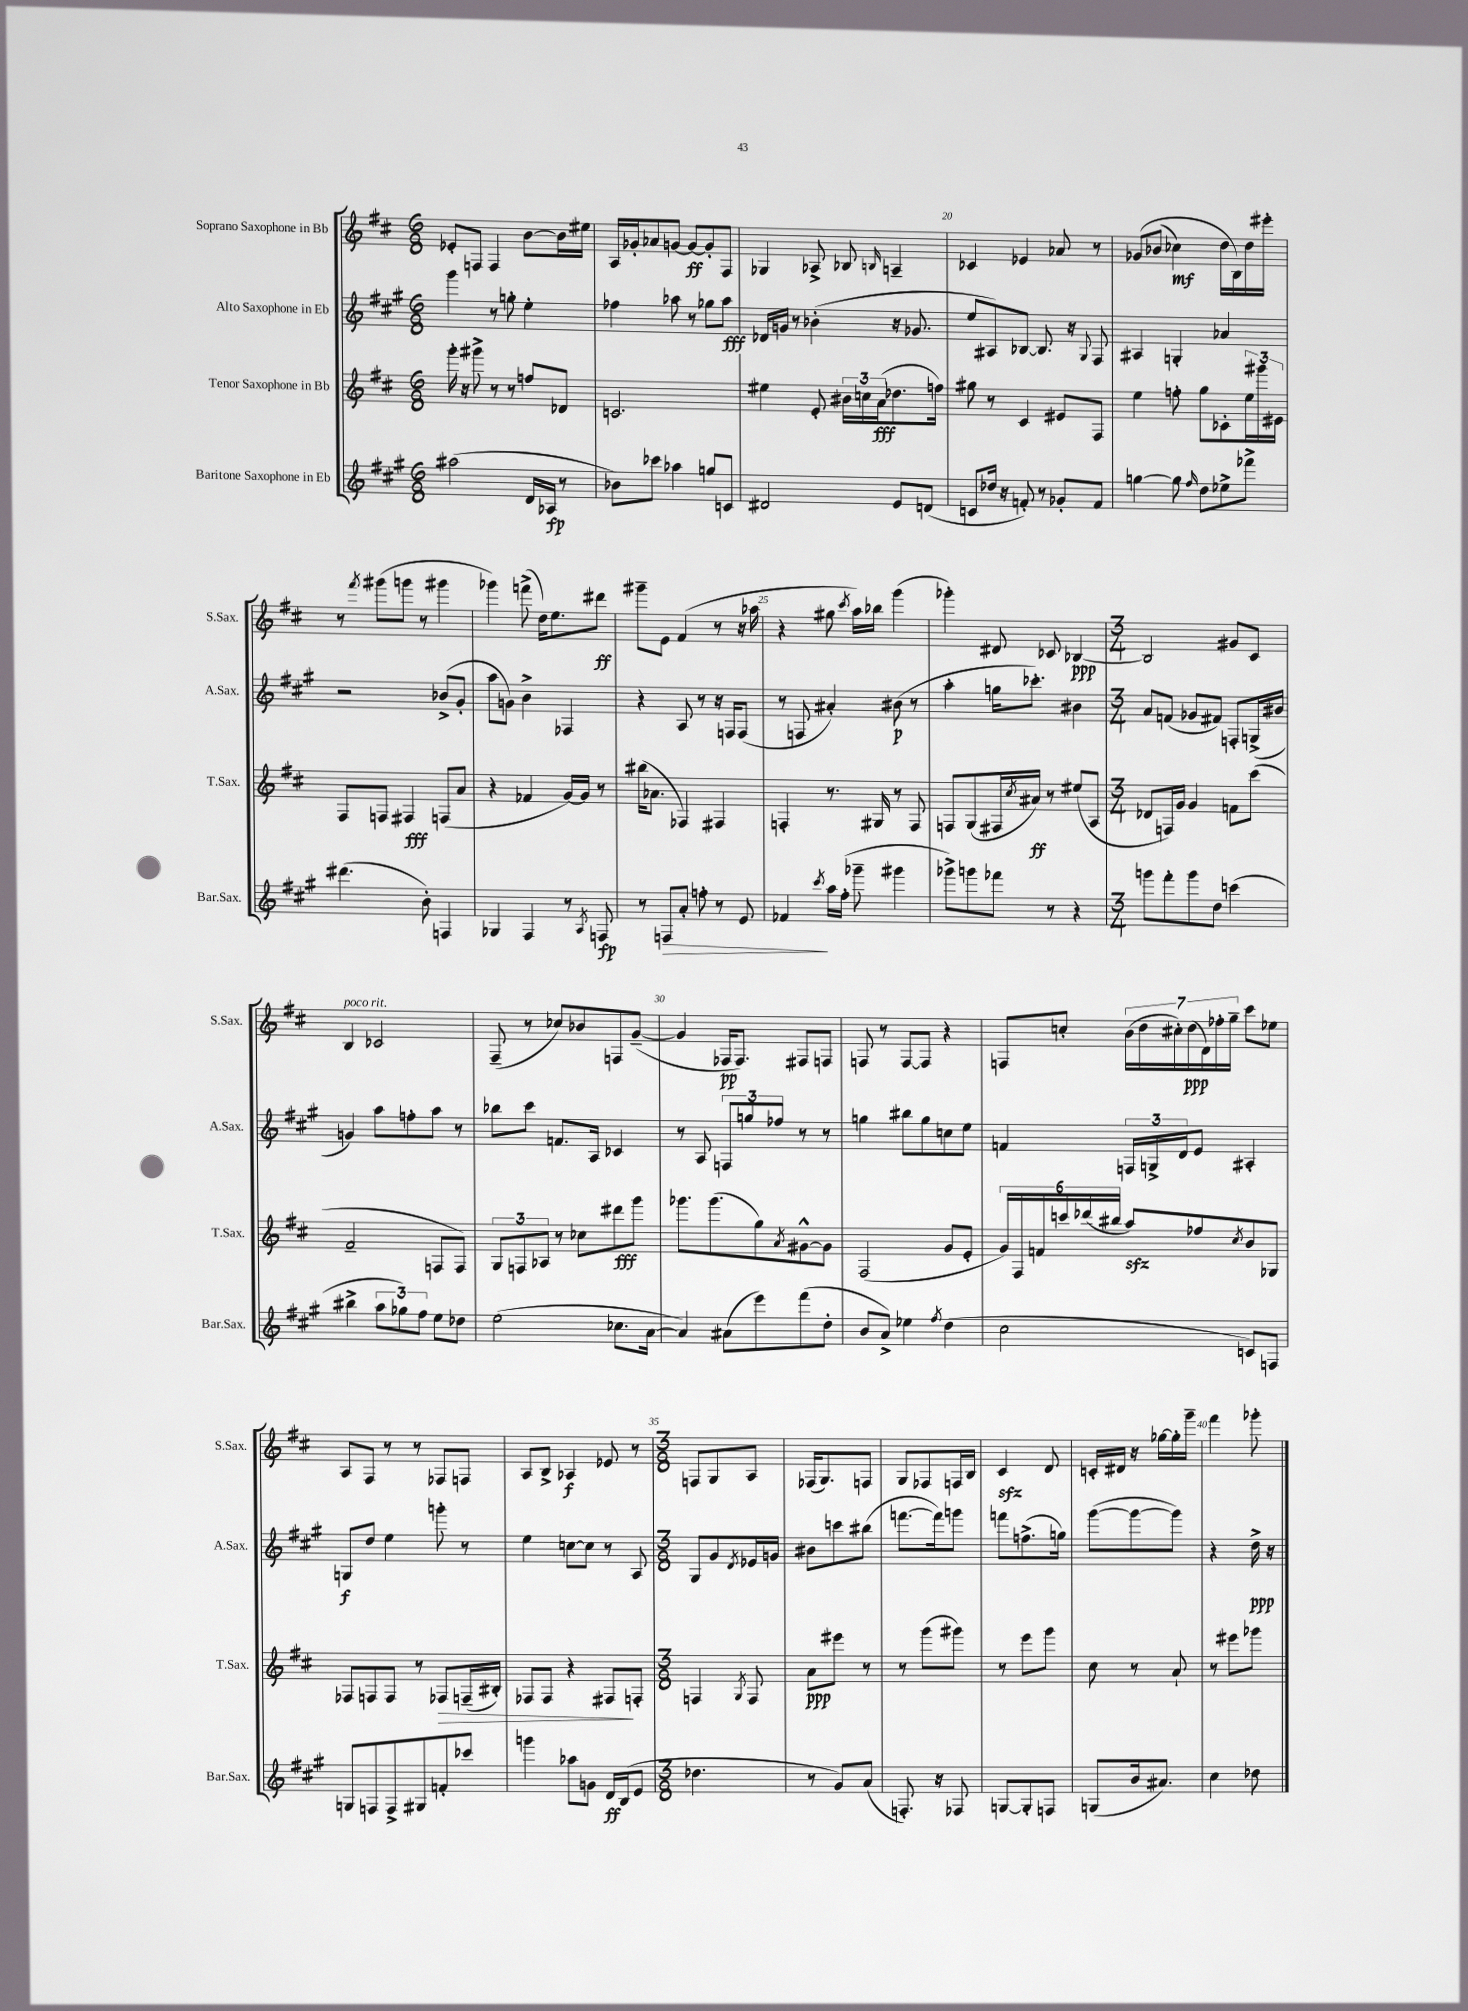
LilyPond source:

<<
\new StaffGroup <<
\new Staff = "s0" \with { instrumentName = "Soprano Saxophone in Bb" shortInstrumentName = "S.Sax." } {
    \clef treble \key d \major \numericTimeSignature \time 6/8
    ees'8-. f8 f4 b'8~ b'16 eis''16 |
    a16 ges'16-. aes'8 g'8~ g'8~\ff g'8-. fis8 |
    ges4 aes8-> bes8 \grace { b16 } a4-- |
    ces'4 ees'4 aes'8 r8 |
    ges'8\( bes'8( ces''4\mf) d''16 b16\) d''16 eis'''16-. |
    r8 \acciaccatura { fis'''8 } gis'''8( g'''8 r8 gis'''4 |
    ges'''4) f'''8->( d''16) e''8. dis'''8\ff |
    gis'''8-- e'8 fis'4( r8 r16 aes''16 |
    r4 gis''8 \acciaccatura { cis'''8 } a''16) bes''16 g'''4( |
    ges'''4-.) dis'8 ces'8 bes4~\ppp |
    \numericTimeSignature \time 3/4 bes2 gis'8 cis'8 |
    b4^\markup { \italic "poco rit." } ces'2 |
    fis8--( r8 ces''8) bes'8 f8 g'8~--( |
    g'4 fes16\pp fes8.) fis8 f8 |
    f8 r8 f8~ f8 r4 |
    f8 c''8-. \tuplet 7/4 { b'16( d''16 cis''16-.) d''16\ppp( d'16) fes''16-. g''16-- } cis'''8 ees''8 |
    a8 fis8 r8 r8 fes8 f8 |
    a8 b8-> aes4\f ees'8 r8 |
    \numericTimeSignature \time 3/8 f8 g8 a8 |
    fes16( g8.) f8 |
    g8 fes8 f16 b16 |
    cis'4\sfz d'8 |
    c'16-. dis'16 r16 ges''16~ ges''16-. g'''16-- |
    fis'''4 ges'''8-. \bar "|." |
}
\new Staff = "s1" \with { instrumentName = "Alto Saxophone in Eb" shortInstrumentName = "A.Sax." } {
    \clef treble \key a \major \numericTimeSignature \time 6/8
    gis'''4 r8 g''8-. e''4-. |
    fes''4 aes''8 r8 ges''8 aes''8\fff |
    des'16 g'16 r8 bes'4-.( r16 ges'8. |
    e''8 ais8) bes8~ bes8. r16 \appoggiatura { gis8 } fis8 |
    ais4 g4-. aes'4 |
    r2 bes'8->( gis'8-. |
    a''8 g'8) b'4-> fes4 |
    r4 a8 r8 r16 f16 f8( |
    r8 f8 ais'4-.) bis'8\p( r8 |
    a''4-. g''16 ces'''8.-.) bis'4 |
    \numericTimeSignature \time 3/4 a'8 f'8( ges'8 fis'8) f8-. g16->( bis'16 |
    g'4) a''8 f''8-. a''8 r8 |
    bes''8 cis'''8 f'8. a16 ces'4 |
    r8 a8 \tuplet 3/2 { f8 g''8 fes''8 } r8 r8 |
    g''4 bis''8 g''8 c''8 e''8 |
    f'4 \tuplet 3/2 { f16 g16-> d'16 } e'8 ais4-. |
    g8\f d''8 e''4 g'''8-. r8 |
    e''4 c''8~ c''8 r8 a8 |
    \numericTimeSignature \time 3/8 gis8 gis'8 \acciaccatura { d'8 } ees'16 g'16 |
    bis'8 c'''8 bis''8( |
    f'''8.~ f'''16) g'''8 |
    f'''8 f''8.->( g''16) |
    gis'''8~( gis'''8~ gis'''8) |
    r4 d''16->\ppp r16 \bar "|." |
}
\new Staff = "s2" \with { instrumentName = "Tenor Saxophone in Bb" shortInstrumentName = "T.Sax." } {
    \clef treble \key d \major \numericTimeSignature \time 6/8
    g'''16-. r16 gis'''8-> r8 r8 f''8 des'8 |
    c'2. |
    eis''4 e'8-. \tuplet 3/2 { bis'16 c''16 a'16\fff( } des''8. f''16) |
    gis''8 r8 cis'4 eis'8 fis8 |
    e''4 f''8-. g''8 ces'8-. \tuplet 3/2 { e''16 gis'''16 eis'16 } |
    fis8 f8 fis4\fff f8( a'8 |
    r4 fes'4 g'16~) g'16 r8 |
    bis''16( aes'8. fes4) fis4 |
    f4-. r8. gis16 r8 f8 |
    f8 g8( fis16 \acciaccatura { cis''8 } ais'16\ff) r8 eis''8( a8 |
    \numericTimeSignature \time 3/4 des'8 f16) g'16 g'4 f'8 cis'''8( |
    fis'2-- f8 f8) |
    \tuplet 3/2 { g8 f8 aes8 } r8 ces''8 dis'''8\fff g'''8 |
    ges'''8. ges'''8.( g''8) \acciaccatura { a'8 } gis'8~-^ gis'8 |
    fis2( g'8 e'8-. |
    \tuplet 6/4 { g'16) fis16 f'16 c'''16 des'''16( bis''16 } a''8\sfz) fes''8 \acciaccatura { cis''8 } b'8 ges8 |
    fes8 f8 f8 r8 fes8\> f16--( bis16-.) |
    fes8 fes8 r4 fis8\! f8-. |
    \numericTimeSignature \time 3/8 f4 \acciaccatura { g8 } f8 |
    a'8\ppp eis'''8 r8 |
    r8 g'''8( gis'''8) |
    r8 e'''8 g'''8 |
    cis''8 r8 a'8-! |
    r8 eis'''8 ges'''8 \bar "|." |
}
\new Staff = "s3" \with { instrumentName = "Baritone Saxophone in Eb" shortInstrumentName = "Bar.Sax." } {
    \clef treble \key a \major \numericTimeSignature \time 6/8
    ais''2( d'16 aes16\fp r8 |
    bes'8) ces'''8 aes''4 g''8 c'8 |
    dis'2 e'8 d'8( |
    c'8 des''16 r16 f'8-.) r8 ges'8-. f'8 |
    g''4~ g''8 \grace { fis''16 } d''8 ees''8-> fes'''8-> |
    dis'''4.( b'8-.) f4 |
    ges4 fis4 r8 \acciaccatura { a8 } f8\fp |
    r8 f8\> a'8-. f''8-. r8 e'8 |
    fes'4\! \acciaccatura { cis'''8 } a''16 fis''16-.( ges'''8-- gis'''4 |
    ges'''8->) g'''8 fes'''8 r8 r4 |
    \numericTimeSignature \time 3/4 g'''8 fis'''8-. g'''8 d''8 c'''4( |
    bis''4-> \tuplet 3/2 { a''8 ges''8) fis''8 } e''8 des''8 |
    e''2( ces''8. a'16~ |
    a'4) ais'8( e'''8) fis'''8( d''8-. |
    b'8 a'8->) ees''4 \acciaccatura { fis''8 } d''4( |
    cis''2 c'8) f8 |
    g8 f8 f8-> gis8 f'8-. ces'''8 |
    g'''4 aes''8 g'8 d'16\ff b16( e'8 |
    \numericTimeSignature \time 3/8 des''4. |
    r8 gis'8) a'8( |
    f8.-.) r16 fes8 |
    g8~ g8-. f8 |
    g8( b'16 ais'8.) |
    cis''4 des''8 \bar "|." |
}
>>
>>
\layout { \context { \Score currentBarNumber = #17 \override BarNumber.break-visibility = ##(#f #t #t) barNumberVisibility = #(every-nth-bar-number-visible 5) } }
